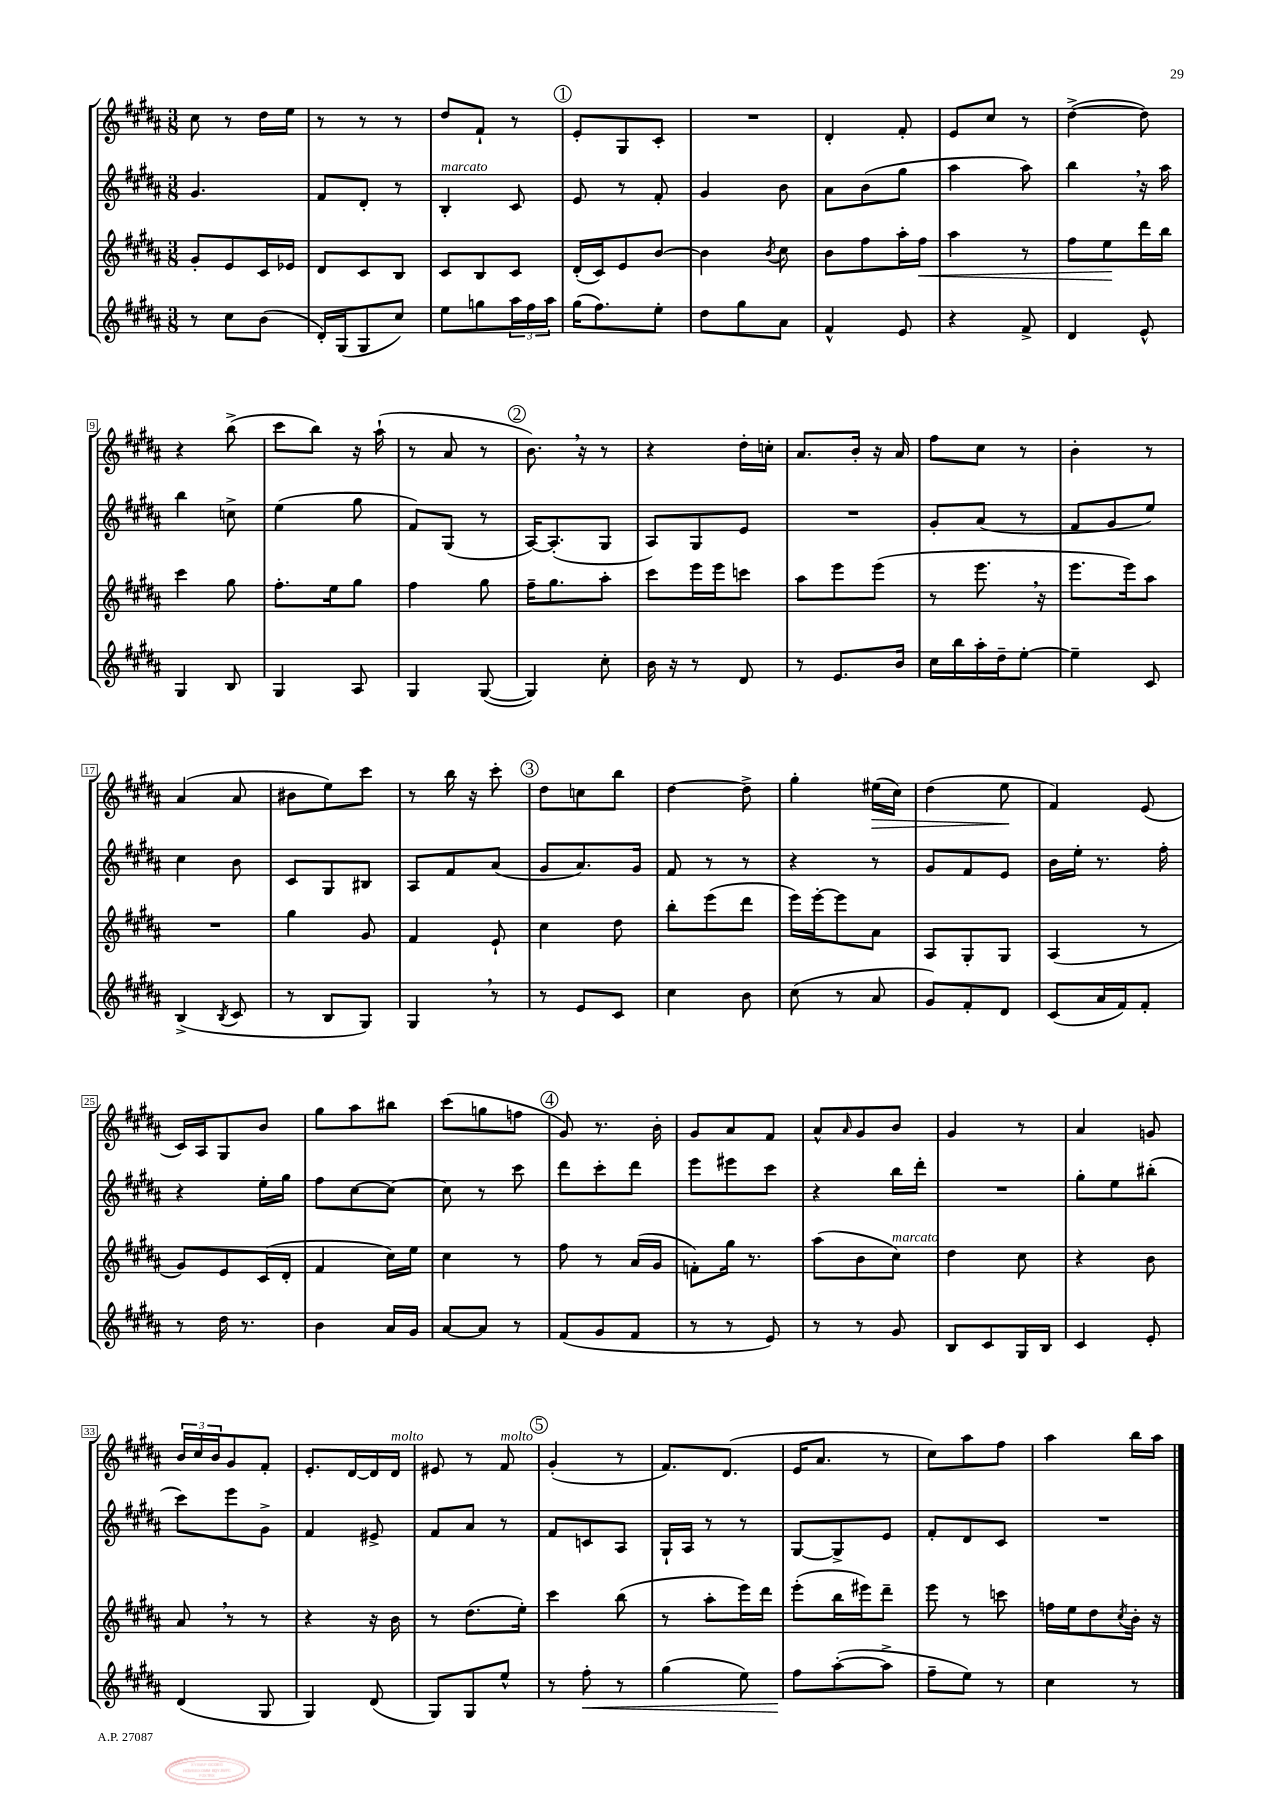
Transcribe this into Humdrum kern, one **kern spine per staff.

**kern	**dynam	**kern	**dynam	**kern	**kern	**dynam
*part4	*part4	*part3	*part3	*part2	*part1	*part1
*staff4	*staff4	*staff3	*staff3	*staff2	*staff1	*staff1
*clefG2	*	*clefG2	*	*clefG2	*clefG2	*
*k[f#c#g#d#a#]	*	*k[f#c#g#d#a#]	*	*k[f#c#g#d#a#]	*k[f#c#g#d#a#]	*
*M3/8	*	*M3/8	*	*M3/8	*M3/8	*
=1	=1	=1	=1	=1	=1	=1
8r	.	8g#'/L	.	4.g#/	8cc#\	.
8cc#\L	.	8e/	.	.	8r	.
(8b\J	.	16c#/L	.	.	16dd#\LL	.
.	.	16e-X/JJ	.	.	16ee\JJ	.
=2	=2	=2	=2	=2	=2	=2
16d#'/LL)	.	8d#/L	.	8f#/L	8r	.
(16G#/J	.	.	.	.	.	.
8G#/	.	8c#/	.	8d#'/J	8r	.
8cc#/J)	.	8B/J	.	8r	8r	.
=3	=3	=3	=3	=3	=3	=3
!	!	!	!	!LO:TX:a:i:t=marcato	!	!
8ee\L	.	8c#/L	.	4B'/	8dd#/L	.
8ggn\	.	8B/	.	.	8f#`/J	.
24aa#\L	.	8c#/J	.	8c#/	8r	.
24ff#\	.	.	.	.	.	.
24aa#\JJ	.	.	.	.	.	.
!!LO:REH:place=s1:t=1
=4	=4	=4	=4	=4	=4	=4
(16gg#\KL	.	(16d#'/LL	.	8e/	8e'/L	.
8.ff#\)	.	16c#/J)	.	.	.	.
.	.	8e/	.	8r	8G#/	.
8ee'\J	.	[8b/J	.	8f#'/	8c#'/J	.
=5	=5	=5	=5	=5	=5	=5
8dd#\L	.	4b\]	.	4g#/	4.r	.
8gg#\	.	.	.	.	.	.
.	.	8qb/	.	.	.	.
8a#\J	.	8cc#\	.	8b\	.	.
=6	=6	=6	=6	=6	=6	=6
4f#^^/	.	8b\L	.	8a#\L	4d#'/	.
.	.	8ff#\	.	(8b\	.	.
8e/	.	16aa#'\L	.	8gg#\J	8f#'/	.
!	!	!	!LO:HP:b	!	!	!
.	.	16ff#\JJ	<	.	.	.
=7	=7	=7	=7	=7	=7	=7
4r	.	4aa#\	.	4aa#\	8e/L	.
.	.	.	.	.	8cc#/J	.
8f#^/	.	8r	.	8aa#\)	8r	.
=8	=8	=8	=8	=8	=8	=8
4d#/	.	8ff#\L	.	4bb,\	([4dd#^\	.
.	.	8ee\	.	.	.	.
8e^^/	.	16ddd#\L	[	16r	8dd#\])	.
.	.	16bb\JJ	.	16aa#\	.	.
!!LO:LB:g=z
=9	=9	=9	=9	=9	=9	=9
4G#/	.	4ccc#\	.	4bb\	4r	.
8B/	.	8gg#\	.	8ccn^\	(8bb^\	.
=10	=10	=10	=10	=10	=10	=10
4G#/	.	8.ff#'\L	.	(4ee\	8ccc#\L	.
.	.	.	.	.	8bb\J)	.
.	.	16ee\k	.	.	.	.
8A#/	.	8gg#\J	.	8gg#\	16r	.
.	.	.	.	.	(16aa#`\	.
=11	=11	=11	=11	=11	=11	=11
4G#/	.	4ff#\	.	8f#/L)	8r	.
.	.	.	.	(8G#/J	8a#/	.
([8G#/	.	8gg#\	.	8r	8r	.
!!LO:REH:place=s1:t=2
=12	=12	=12	=12	=12	=12	=12
4G#/])	.	16ff#~\KL	.	[16A#/KL)	8.b,\)	.
.	.	8.gg#\	.	(8.A#'/]	.	.
.	.	.	.	.	16r	.
8cc#'\	.	8aa#'\J	.	8G#/J	8r	.
=13	=13	=13	=13	=13	=13	=13
16b\	.	8ccc#\L	.	8A#/L)	4r	.
16r	.	.	.	.	.	.
8r	.	16eee\L	.	8G#/	.	.
.	.	16eee\J	.	.	.	.
8d#/	.	8cccn\J	.	8e/J	16dd#'\LL	.
.	.	.	.	.	16ccn'\JJ	.
=14	=14	=14	=14	=14	=14	=14
8r	.	8aa#\L	.	4.r	8.a#/L	.
8.e/L	.	8eee\	.	.	.	.
.	.	.	.	.	16b'/Jk	.
.	.	(8eee\J	.	.	16r	.
16b/Jk	.	.	.	.	16a#/	.
=15	=15	=15	=15	=15	=15	=15
16cc#\LL	.	8r	.	8g#'/L	8ff#\L	.
16bb\	.	.	.	.	.	.
16aa#'\	.	8.eee,\	.	(8a#/J	8cc#\J	.
16dd#~\J	.	.	.	.	.	.
[8ee'\J	.	.	.	8r	8r	.
.	.	16r	.	.	.	.
=16	=16	=16	=16	=16	=16	=16
4ee~\]	.	8.eee\L	.	8f#/L	4b'\	.
.	.	.	.	8g#/	.	.
.	.	16eee\k)	.	.	.	.
8c#/	.	8aa#\J	.	8ee/J)	8r	.
!!LO:LB:g=z
=17	=17	=17	=17	=17	=17	=17
(4B^/	.	4.r	.	4cc#\	(4a#/	.
8qB/	.	.	.	.	.	.
8c#/	.	.	.	8b\	8a#/	.
=18	=18	=18	=18	=18	=18	=18
8r	.	4gg#\	.	8c#/L	8b#X\L	.
8B/L	.	.	.	8G#/	8ee\)	.
8G#/J)	.	8g#/	.	8B#X/J	8ccc#\J	.
=19	=19	=19	=19	=19	=19	=19
4G#,/	.	4f#/	.	8A#/L	8r	.
.	.	.	.	8f#/	16bb\	.
.	.	.	.	.	16r	.
8r	.	8e`/	.	(8a#/J	8ccc#'\	.
!!LO:REH:place=s1:t=3
=20	=20	=20	=20	=20	=20	=20
8r	.	4cc#\	.	8g#/L	8dd#\L	.
8e/L	.	.	.	8.a#/)	8ccn\	.
8c#/J	.	8dd#\	.	.	8bb\J	.
.	.	.	.	16g#/Jk	.	.
=21	=21	=21	=21	=21	=21	=21
4cc#\	.	8bb'\L	.	8f#/	[4dd#\	.
.	.	(8eee\	.	8r	.	.
8b\	.	8ddd#\J	.	8r	8dd#^\]	.
=22	=22	=22	=22	=22	=22	=22
(8cc#\	.	16eee\LL)	.	4r	4gg#'\	.
.	.	[16eee'\J	.	.	.	.
8r	.	8eee\]	.	.	.	.
!	!	!	!	!	!	!LO:HP:b
8a#/	.	8a#\J	.	8r	(16ee#X\LL	>
.	.	.	.	.	16cc#\JJ)	.
=23	=23	=23	=23	=23	=23	=23
8g#/L)	.	8A#/L	.	8g#/L	(4dd#\	.
8f#'/	.	8G#'/	.	8f#/	.	.
8d#/J	.	8G#/J	.	8e/J	8ee\	.
.	.	.	.	.	.	]
=24	=24	=24	=24	=24	=24	=24
(8c#/L	.	(4A#/	.	16b\LL	4f#/)	.
.	.	.	.	16ee'\JJ	.	.
16a#/L	.	.	.	8.r	.	.
16f#/J)	.	.	.	.	.	.
8f#'/J	.	8r	.	.	(8e/	.
.	.	.	.	16ff#'\	.	.
!!LO:LB:g=z
=25	=25	=25	=25	=25	=25	=25
8r	.	8g#/L)	.	4r	16c#/LL)	.
.	.	.	.	.	16A#/J	.
16dd#\	.	8e/	.	.	8G#/	.
8.r	.	.	.	.	.	.
.	.	(16c#/L	.	16ee'\LL	8b/J	.
.	.	16d#'/JJ	.	16gg#\JJ	.	.
=26	=26	=26	=26	=26	=26	=26
4b\	.	4f#/	.	8ff#\L	8gg#\L	.
.	.	.	.	[8cc#\	8aa#\	.
16a#/LL	.	16cc#\LL)	.	8cc#\J_	8bb#X\J	.
16g#/JJ	.	16ee\JJ	.	.	.	.
=27	=27	=27	=27	=27	=27	=27
[8a#/L	.	4cc#\	.	8cc#\]	(8ccc#\L	.
8a#/J]	.	.	.	8r	8ggn\	.
8r	.	8r	.	8ccc#\	8ffn\J	.
!!LO:REH:place=s1:t=4
=28	=28	=28	=28	=28	=28	=28
(8f#/L	.	8ff#\	.	8ddd#\L	8g#/)	.
8g#/	.	8r	.	8ccc#'\	8.r	.
8f#/J	.	(16a#/LL	.	8ddd#\J	.	.
.	.	16g#/JJ	.	.	16b'\	.
=29	=29	=29	=29	=29	=29	=29
8r	.	8fn'\L)	.	8eee\L	8g#/L	.
8r	.	16gg#\Jk	.	8eee#X\	8a#/	.
.	.	8.r	.	.	.	.
8e/)	.	.	.	8ccc#\J	8f#/J	.
=30	=30	=30	=30	=30	=30	=30
8r	.	(8aa#\L	.	4r	8a#^^/L	.
.	.	.	.	.	16qqa#/	.
8r	.	8b\	.	.	8g#/	.
!	!	!LO:TX:a:i:t=marcato	!	!	!	!
8g#/	.	8cc#\J)	.	16bb\LL	8b/J	.
.	.	.	.	16ddd#'\JJ	.	.
=31	=31	=31	=31	=31	=31	=31
8B/L	.	4dd#\	.	4.r	4g#/	.
8c#/	.	.	.	.	.	.
16G#/L	.	8cc#\	.	.	8r	.
16B/JJ	.	.	.	.	.	.
=32	=32	=32	=32	=32	=32	=32
4c#/	.	4r	.	8gg#'\L	4a#/	.
.	.	.	.	8ee\	.	.
8e'/	.	8b\	.	(8bb#X'\J	8gn/	.
!!LO:LB:g=z
=33	=33	=33	=33	=33	=33	=33
(4d#/	.	8a#,/	.	8ccc#\L)	24b/LL	.
.	.	.	.	.	24cc#/	.
.	.	.	.	.	24b/J	.
.	.	8r	.	8eee\	8g#/	.
8G#/	.	8r	.	8g#^\J	8f#'/J	.
=34	=34	=34	=34	=34	=34	=34
4G#/)	.	4r	.	4f#/	8.e'/L	.
.	.	.	.	.	[16d#/L	.
(8d#/	.	16r	.	8e#X^/	16d#/]	.
!	!	!	!	!	!LO:TX:a:i:t=molto	!
.	.	16b\	.	.	16d#/JJ	.
=35	=35	=35	=35	=35	=35	=35
8G#/L)	.	8r	.	8f#/L	8e#X/	.
8G#/	.	(8.dd#\L	.	8a#/J	8r	.
!	!	!	!	!	!LO:TX:a:i:t=molto	!
8ee^^/J	.	.	.	8r	8f#/	.
.	.	16ee'\Jk)	.	.	.	.
!!LO:REH:place=s1:t=5
=36	=36	=36	=36	=36	=36	=36
8r	.	4ccc#\	.	8f#/L	(4g#'/	.
!	!LO:HP:b	!	!	!	!	!
8ff#'\	<	.	.	8cn/	.	.
8r	.	(8bb\	.	8A#/J	8r	.
=37	=37	=37	=37	=37	=37	=37
(4gg#\	.	8r	.	16G#`/LL	8.f#/L)	.
.	.	.	.	16A#/JJ	.	.
.	.	8aa#'\L	.	8r	.	.
.	.	.	.	.	(8.d#/J	.
8ee\)	.	16eee\L)	.	8r	.	.
.	.	16ddd#\JJ	.	.	.	.
=38	=38	=38	=38	=38	=38	=38
8ff#\L	.	(8eee'\L	.	[8G#/L	16e/KL	.
.	.	.	.	.	8.a#/J	.
([8aa#'\	[	16bb\L	.	8G#^/]	.	.
.	.	16eee#X\J)	.	.	.	.
8aa#^\J]	.	8ddd#~\J	.	8e/J	8r	.
=39	=39	=39	=39	=39	=39	=39
8ff#~\L	.	8eee\	.	8f#'/L	8cc#\L)	.
8ee\J)	.	8r	.	8d#/	8aa#\	.
8r	.	8cccn\	.	8c#/J	8ff#\J	.
=40	=40	=40	=40	=40	=40	=40
4cc#\	.	16ffn\LL	.	4.r	4aa#\	.
.	.	16ee\J	.	.	.	.
.	.	8dd#\	.	.	.	.
.	.	8qcc#/	.	.	.	.
8r	.	16b'\Jk	.	.	16bb\LL	.
.	.	16r	.	.	16aa#\JJ	.
==	==	==	==	==	==	==
*-	*-	*-	*-	*-	*-	*-
